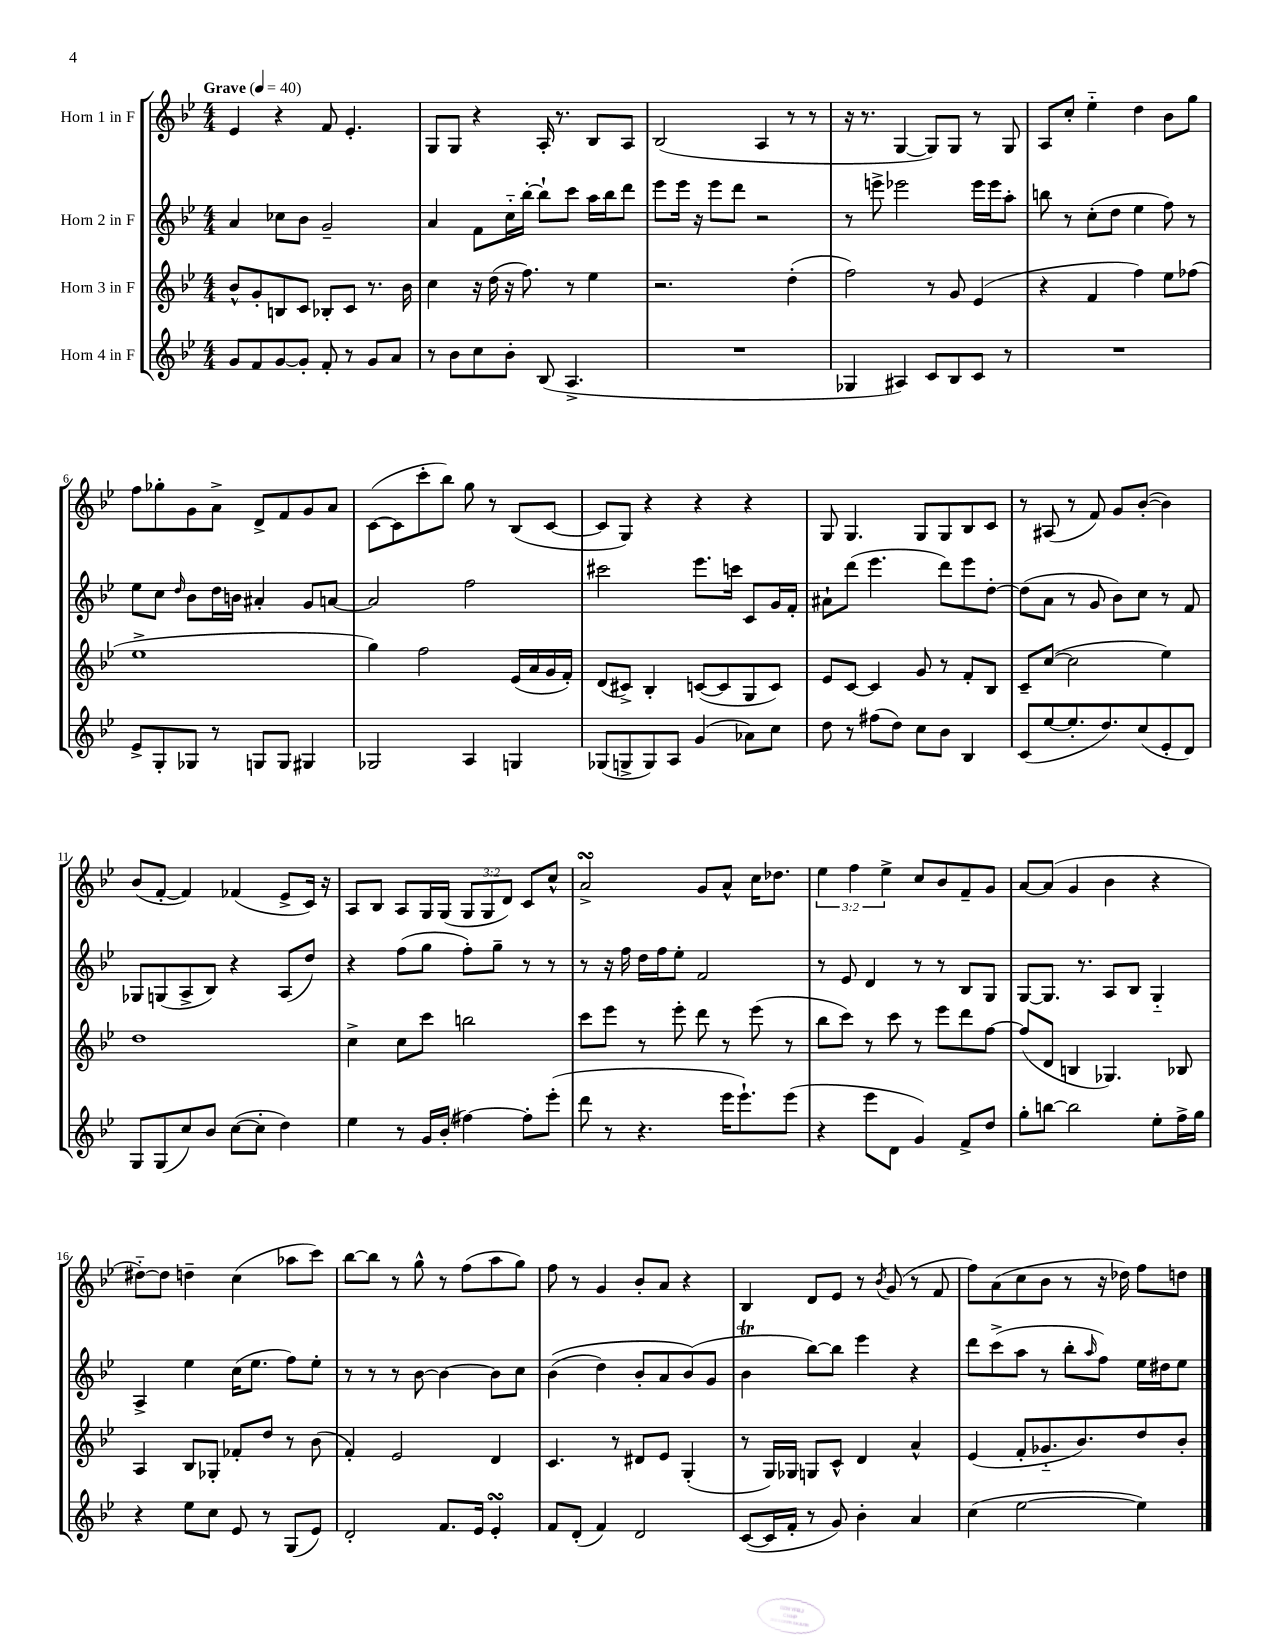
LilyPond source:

<<
\new StaffGroup <<
\new Staff = "s0" \with { instrumentName = "Horn 1 in F" } {
    \clef treble \key bes \major \numericTimeSignature \time 4/4 \override Staff.TupletNumber.text = #tuplet-number::calc-fraction-text \tempo "Grave" 4 = 40
    ees'4 r4 f'8 ees'4.-. |
    g8 g8 r4 a16-. r8. bes8 a8 |
    bes2( a4 r8 r8 |
    r16 r8. g4~ g8) g8 r8 g8 |
    a8 c''8-. ees''4-_ d''4 bes'8 g''8 |
    f''8 ges''8-. g'8 a'8-> d'8-> f'8 g'8 a'8 |
    c'8~( c'8 c'''8-. bes''8) g''8 r8 bes8( c'8~ |
    c'8 g8) r4 r4 r4 |
    g8 g4. g8 g8 bes8 c'8 |
    r8 ais8( r8 f'8) g'8 bes'8~-.( bes'4) |
    bes'8( f'8~-. f'4) fes'4( ees'8-> c'16) r16 |
    a8 bes8 a8 g16 g16( \tuplet 3/2 { g8 g8 d'8) } c'8 c''8-^ |
    a'2->\turn g'8 a'8-^ c''16 des''8. |
    \tuplet 3/2 { ees''4 f''4 ees''4-> } c''8 bes'8 f'8-- g'8 |
    a'8~ a'8( g'4 bes'4 r4 |
    dis''8~-_) dis''8 d''4-- c''4( aes''8 c'''8) |
    bes''8~ bes''8 r8 g''8-^ r8 f''8( a''8 g''8) |
    f''8 r8 g'4 bes'8-. a'8 r4 |
    bes4 d'8 ees'8 r8 \acciaccatura { bes'8 } g'8( r8 f'8 |
    f''8) a'8( c''8 bes'8 r8 r16 des''16) f''8 d''8 \bar "|." |
}
\new Staff = "s1" \with { instrumentName = "Horn 2 in F" } {
    \clef treble \key bes \major \numericTimeSignature \time 4/4
    a'4 ces''8 bes'8 g'2-- |
    a'4 f'8 c''16-_ bes''16~-. bes''8-! c'''8 a''16 bes''16 d'''8 |
    ees'''8 ees'''16 r16 ees'''8 d'''8 r2 |
    r8 e'''8-> ees'''2 ees'''16 ees'''16 a''8-. |
    b''8 r8 c''8-.( d''8 ees''4 f''8) r8 |
    ees''8 c''8 \grace { d''16 } bes'8 d''16 b'16 ais'4-. g'8 a'8~ |
    a'2 f''2 |
    cis'''2 ees'''8. c'''16 c'8 g'16 f'16-. |
    ais'8-! d'''8( ees'''4. d'''8) ees'''8 d''8~-. |
    d''8( a'8 r8 g'8 bes'8) c''8 r8 f'8 |
    ges8 g8( a8-> bes8) r4 a8( d''8) |
    r4 f''8( g''8 f''8-.) g''8-- r8 r8 |
    r8 r16 f''16 d''16 f''16 ees''8-. f'2 |
    r8 ees'8 d'4 r8 r8 bes8 g8 |
    g8~ g8. r8. a8 bes8 g4-_ |
    a4-> ees''4 c''16( ees''8. f''8) ees''8-. |
    r8 r8 r8 bes'8~ bes'4~ bes'8 c''8 |
    bes'4(\( d''4) bes'8-. a'8 bes'8(\) g'8 |
    bes'4\trill bes''8~) bes''8 ees'''4 r4 |
    d'''8 c'''8->( a''8 r8 bes''8-. \grace { a''16 } f''8) ees''16 dis''16 ees''8 \bar "|." |
}
\new Staff = "s2" \with { instrumentName = "Horn 3 in F" } {
    \clef treble \key bes \major \numericTimeSignature \time 4/4
    bes'8-^ g'8-. b8 c'8 bes8-. c'8 r8. bes'16 |
    c''4 r16 d''16( r16 f''8.) r8 ees''4 |
    r2. d''4-.( |
    f''2) r8 g'8 ees'4( |
    r4 f'4 f''4) ees''8 fes''8( |
    ees''1-> |
    g''4) f''2 ees'16( a'16 g'16 f'16-.) |
    d'8( cis'8->) bes4-. c'8~( c'8 g8 c'8) |
    ees'8 c'8~ c'4 g'8 r8 f'8-. bes8 |
    c'8-- c''8~( c''2 ees''4) |
    d''1 |
    c''4-> c''8 c'''8 b''2 |
    c'''8 ees'''8 r8 ees'''8-. d'''8 r8 ees'''8( r8 |
    bes''8 c'''8) r8 c'''8 r8 ees'''8 d'''8 f''8~ |
    f''8( d'8 b4 ges4.) bes8 |
    a4 bes8 ges8-. fes'8-. d''8 r8 bes'8( |
    f'4-.) ees'2 d'4 |
    c'4. r8 dis'8 ees'8 g4-.( |
    r8 g16) ges16 g8 c'8-^ d'4 a'4-^ |
    ees'4( f'8-. ges'8.-_ bes'8.) d''8 bes'8-. \bar "|." |
}
\new Staff = "s3" \with { instrumentName = "Horn 4 in F" } {
    \clef treble \key bes \major \numericTimeSignature \time 4/4
    g'8 f'8 g'8~ g'8-. f'8-. r8 g'8 a'8 |
    r8 bes'8 c''8 bes'8-. bes8( a4.-> |
    R1 |
    ges4 ais4) c'8 bes8 c'8 r8 |
    R1 |
    ees'8-> g8-. ges8 r8 g8 g8 gis4 |
    ges2 a4 g4 |
    ges8( g8-> g8) a8 g'4( aes'8) c''8 |
    d''8 r8 fis''8( d''8) c''8 bes'8 bes4 |
    c'8( ees''8~ ees''8.-. d''8.) c''8( ees'8-. d'8) |
    g8 g8( c''8) bes'8 c''8~( c''8-. d''4) |
    ees''4 r8 g'16 bes'16-.( fis''4~) fis''8-. ees'''8-.( |
    d'''8 r8 r4. ees'''16 ees'''8.-!) ees'''8( |
    r4 ees'''8 d'8 g'4) f'8-> d''8 |
    g''8-. b''8~ b''2 ees''8-. f''16-> g''16 |
    r4 ees''8 c''8 ees'8 r8 g8( ees'8) |
    d'2-. f'8. ees'16 ees'4-.\turn |
    f'8 d'8-.( f'4) d'2 |
    c'8~( c'16 f'16-. r8 g'8) bes'4-. a'4 |
    c''4( ees''2~ ees''4) \bar "|." |
}
>>
>>
